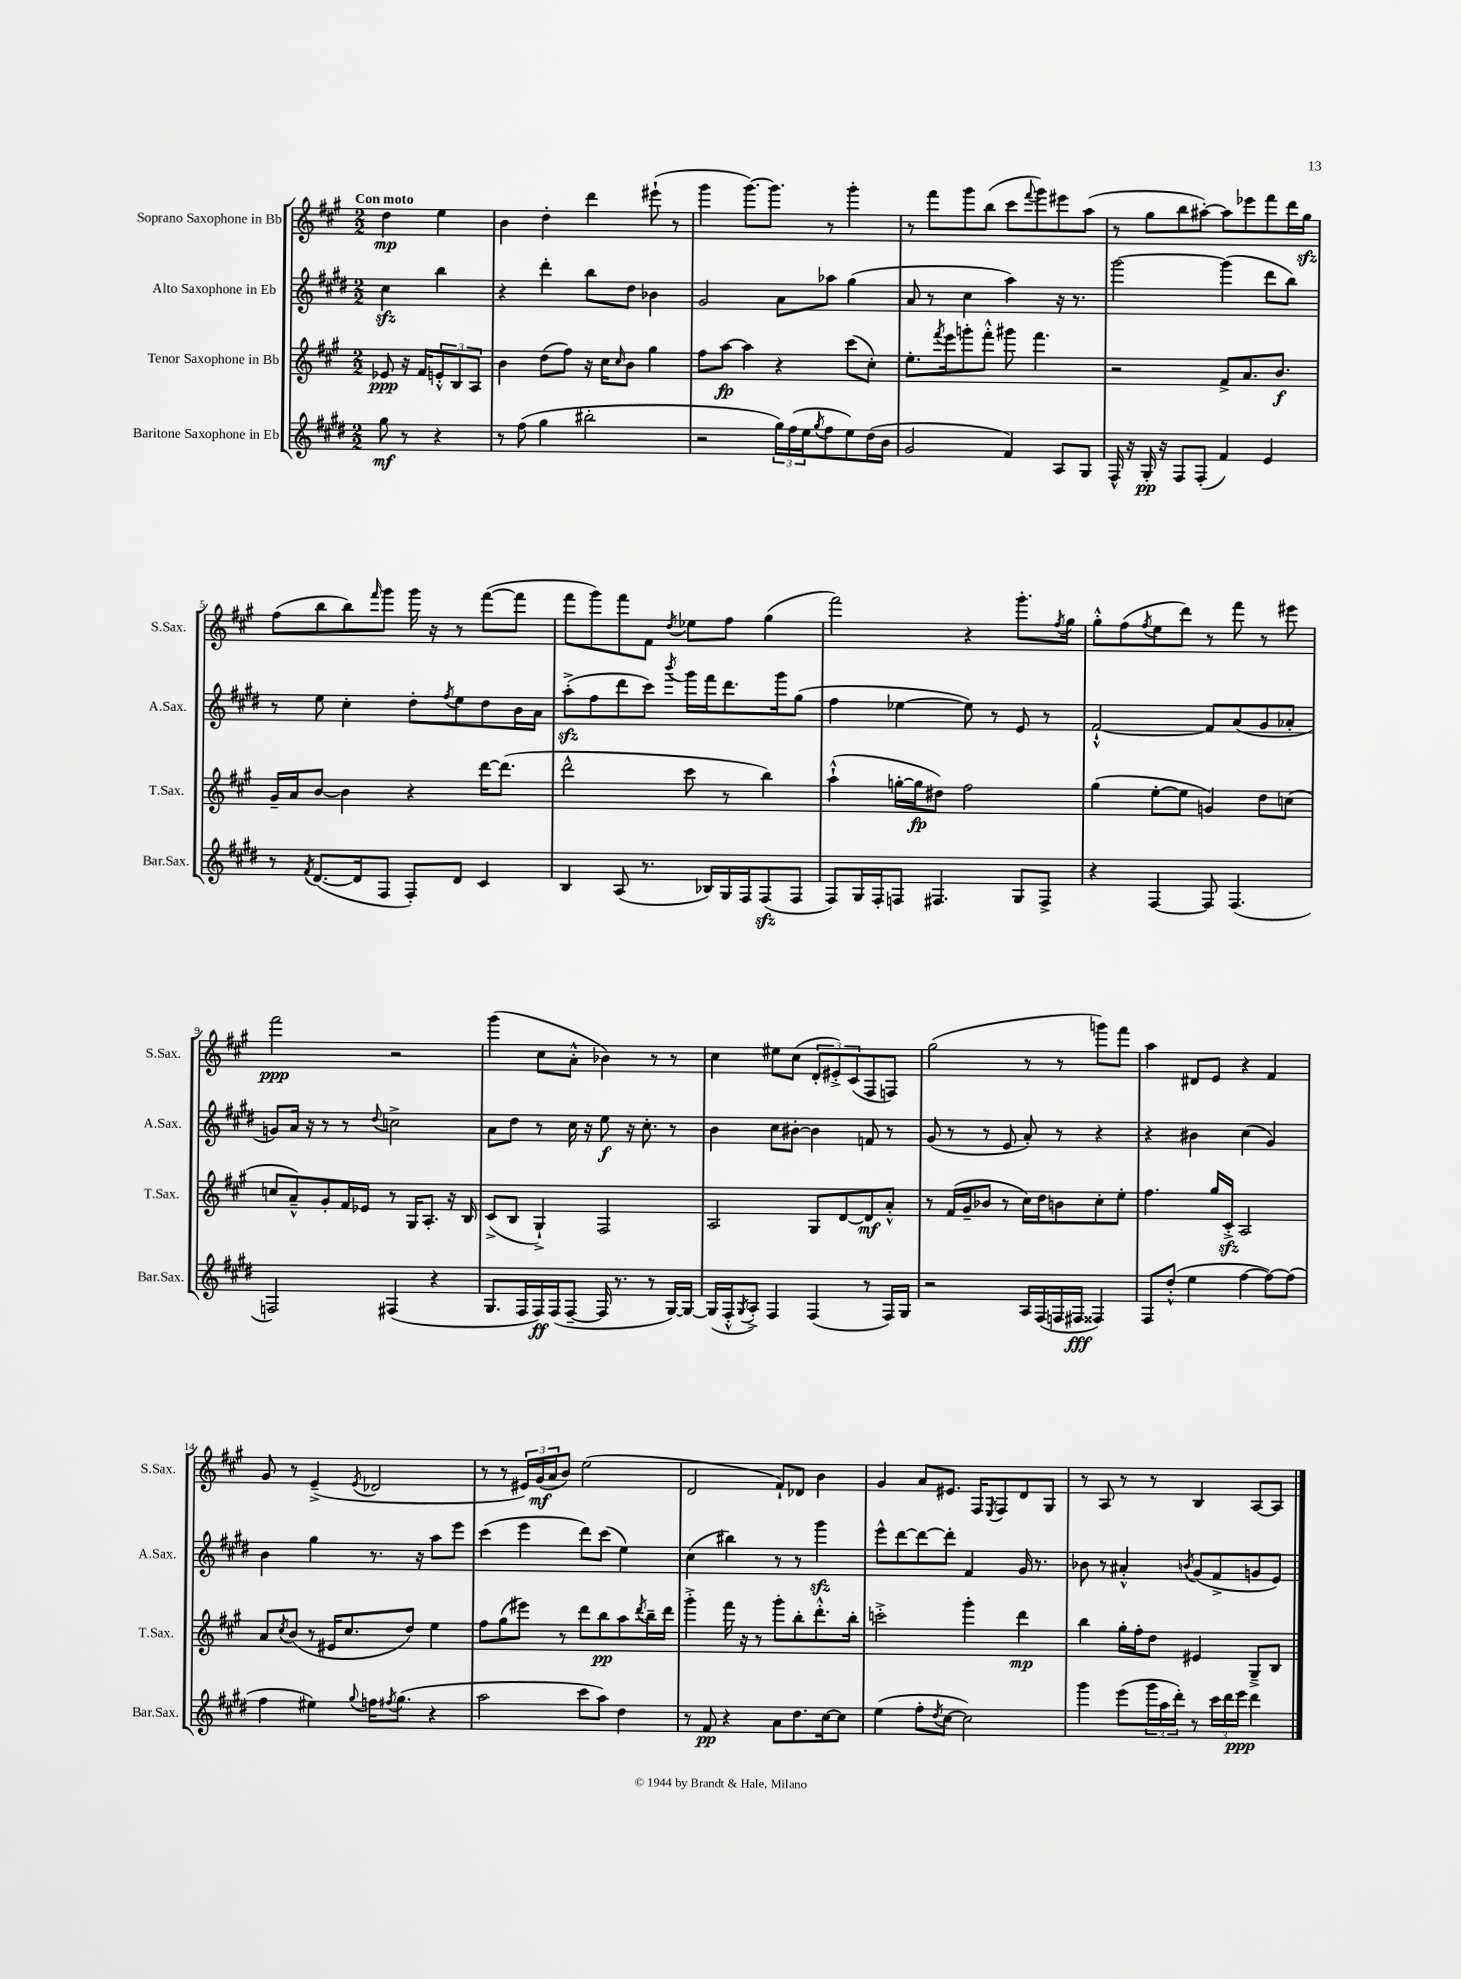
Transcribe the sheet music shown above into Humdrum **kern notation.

**kern	**dynam	**kern	**dynam	**kern	**dynam	**kern	**dynam
*part4	*part4	*part3	*part3	*part2	*part2	*part1	*part1
*staff4	*staff4	*staff3	*staff3	*staff2	*staff2	*staff1	*staff1
*I"Baritone Saxophone in Eb	*	*I"Tenor Saxophone in Bb	*	*I"Alto Saxophone in Eb	*	*I"Soprano Saxophone in Bb	*
*I'Bar.Sax.	*	*I'T.Sax.	*	*I'A.Sax.	*	*I'S.Sax.	*
*clefG2	*	*clefG2	*	*clefG2	*	*clefG2	*
*k[f#c#g#d#]	*	*k[f#c#g#]	*	*k[f#c#g#d#]	*	*k[f#c#g#]	*
*M2/2	*	*M2/2	*	*M2/2	*	*M2/2	*
=	=	=	=	=	=	=	=
!	!	!	!	!	!	!LO:TX:a:B:t=Con moto	!
8gg#\	mf	8e-X/	ppp	4cc#zz\	.	4dd\	mp
8r	.	16r	.	.	.	.	.
.	.	16f#/KL	.	.	.	.	.
4r	.	12en'^^/	.	4bb\	.	4ee\	.
.	.	12B/	.	.	.	.	.
.	.	12A/J	.	.	.	.	.
=1	=1	=1	=1	=1	=1	=1	=1
8r	.	4b\	.	4r	.	4b\	.
(8ff#\	.	.	.	.	.	.	.
4gg#\	.	(8dd\L	.	4ddd#'\	.	4dd'\	.
.	.	8ff#\J)	.	.	.	.	.
2bb#X'\	.	16r	.	8bb\L	.	4ddd\	.
.	.	16cc#\KL	.	.	.	.	.
.	.	16qqcc#/	.	.	.	.	.
.	.	8b\J	.	8dd#\J	.	.	.
.	.	4gg#\	.	4b-X\	.	(8eee#X`\	.
.	.	.	.	.	.	8r	.
=2	=2	=2	=2	=2	=2	=2	=2
2r	.	8ff#\L	.	2g#/	.	4ggg#\	.
.	.	[8aa\J	fp	.	.	.	.
.	.	4aa\]	.	.	.	[8.ggg#\L)	.
.	.	.	.	.	.	8.ggg#\J]	.
24gg#\LL)	.	4r	.	8a\L	.	.	.
(24ff#\	.	.	.	.	.	.	.
24ee\J	.	.	.	.	.	.	.
8qgg#/	.	.	.	.	.	.	.
8ff#\	.	.	.	8aa-X\J	.	8r	.
8ee\)	.	(8ccc#\L	.	(4gg#\	.	4ggg#'\	.
(16dd#\L	.	8cc#'\J)	.	.	.	.	.
16b\JJ	.	.	.	.	.	.	.
=3	=3	=3	=3	=3	=3	=3	=3
2g#/	.	8.ee'\L	.	8a/	.	8r	.
.	.	.	.	8r	.	8fff#\L	.
.	.	8qfff#/	.	.	.	.	.
.	.	16eee\k	.	.	.	.	.
.	.	8gggn'\	.	4cc#\	.	8ggg#\	.
.	.	8fff#'^^\J	.	.	.	(8bb\J	.
4f#/)	.	8ggg#X\	.	4aa\)	.	8ccc#\L	.
.	.	.	.	.	.	8qqfff#/	.
.	.	4.fff#\	.	.	.	8ggg#\)	.
8A/L	.	.	.	16r	.	8eee#X\	.
.	.	.	.	8.r	.	.	.
8G#/J	.	.	.	.	.	(8aa\J	.
=4	=4	=4	=4	=4	=4	=4	=4
16F#^^/	.	2r	.	[2ggg#\	.	8r	.
16r	.	.	.	.	.	.	.
16G#'/	pp	.	.	.	.	8gg#\L	.
16r	.	.	.	.	.	.	.
8F#/L	.	.	.	.	.	8bb\	.
(8F#'/J	.	.	.	.	.	[8aa#X'\J)	.
4f#/)	.	8f#^/L	.	(4ggg#\]	.	8aa#\L]	.
.	.	8.a/	.	.	.	8eee-X\	.
4e/	.	.	.	8ddd#\L	.	8fff#\	.
.	.	8.b/J	f	.	.	.	.
.	.	.	.	8bb\J)	.	16ddd\L	.
.	.	.	.	.	.	16gg#zz\JJ	.
!!LO:LB:g=z
=5	=5	=5	=5	=5	=5	=5	=5
8r	.	16g#~/LL	.	8r	.	(8ff#\L	.
.	.	16a/J	.	.	.	.	.
8qf#/	.	.	.	.	.	.	.
([8.d#/L	.	[8b/J	.	8ee\	.	8bb\	.
.	.	4b\]	.	4cc#'\	.	8bb\)	.
16d#/k]	.	.	.	.	.	.	.
.	.	.	.	.	.	16qqfff#/	.
8F#/J	.	.	.	.	.	8ggg#\J	.
8F#'/L)	.	4r	.	8dd#'\L	.	16ggg#\	.
.	.	.	.	.	.	16r	.
.	.	.	.	8qff#/	.	.	.
8d#/J	.	.	.	8ee\	.	8r	.
4c#/	.	[16ddd\KL	.	8dd#\	.	([8fff#\L	.
.	.	(8.ddd\J]	.	.	.	.	.
.	.	.	.	16b\L	.	8fff#\J]	.
.	.	.	.	16a\JJ	.	.	.
=6	=6	=6	=6	=6	=6	=6	=6
4B/	.	2ddd^^\	.	(8aazz'^\L	.	8fff#\L	.
.	.	.	.	8ff#\	.	8ggg#\)	.
(8A/	.	.	.	8ddd#\	.	8fff#\	.
8.r	.	.	.	8ccc#\J)	.	8f#\J	.
.	.	.	.	8qbbb/	.	8qdd/	.
.	.	8ccc#\	.	16ggg#\LL	.	8ee-X\L	.
16B-X/LL)	.	.	.	16fff#\J	.	.	.
16G#/	.	8r	.	8.ddd#\	.	8ff#\J	.
16F#/J	.	.	.	.	.	.	.
(8F#zz/	.	4bb\)	.	.	.	(4gg#\	.
.	.	.	.	16ggg#\k	.	.	.
8F#/J	.	.	.	(8gg#\J	.	.	.
=7	=7	=7	=7	=7	=7	=7	=7
8F#/L)	.	(4aa`^^\	.	4ff#\	.	2fff#\)	.
16G#/L	.	.	.	.	.	.	.
16F#'/J	.	.	.	.	.	.	.
8Fn/J	.	[16ggn'\LL	.	[4ee-X\	.	.	.
.	.	16gg\J]	fp	.	.	.	.
4.F#X/	.	8dd#X\J)	.	.	.	.	.
.	.	2ff#\	.	8ee-\])	.	4r	.
.	.	.	.	8r	.	.	.
8G#/L	.	.	.	8e/	.	8.ggg#'\L	.
8F#^/J	.	.	.	8r	.	.	.
.	.	.	.	.	.	8qff#/	.
.	.	.	.	.	.	16gg#\Jk	.
=8	=8	=8	=8	=8	=8	=8	=8
4r	.	(4gg#\	.	[2f#`^^/	.	8gg#'^^\L	.
.	.	.	.	.	.	(8ff#\	.
.	.	.	.	.	.	8qff#/	.
[4F#/	.	[8ee'\L	.	.	.	8ee\	.
.	.	8ee\J]	.	.	.	8ddd\J)	.
8F#/]	.	4gn/)	.	8f#/L]	.	8r	.
(4.F#/	.	.	.	(8a/	.	8fff#\	.
.	.	8dd\L	.	8g#/	.	8r	.
.	.	(8ccn\J	.	8a-X'/J	.	8eee#X\	.
!!LO:LB:g=z
=9	=9	=9	=9	=9	=9	=9	=9
2Fn/)	.	8ccn/L	.	8gn/L)	.	2fff#\	ppp
.	.	8a~^^/)	.	16a/Jk	.	.	.
.	.	.	.	16r	.	.	.
.	.	8g#'/	.	8r	.	.	.
.	.	16f#/L	.	8r	.	.	.
.	.	16e-X/JJ	.	.	.	.	.
.	.	.	.	8qqdd#/	.	.	.
(4F#X/	.	8r	.	2ccn^\	.	2r	.
.	.	16G#/KL	.	.	.	.	.
.	.	8.A'/J	.	.	.	.	.
4r	.	.	.	.	.	.	.
.	.	16r	.	.	.	.	.
.	.	16B/	.	.	.	.	.
=10	=10	=10	=10	=10	=10	=10	=10
8.G#/L	.	(8c#^/L	.	8a\L	.	(4ggg#\	.
.	.	8B/J	.	8dd#\J	.	.	.
16F#/L	.	.	.	.	.	.	.
16F#/)	ff	4G#`^/)	.	8r	.	8cc#\L	.
(16F#/J	.	.	.	.	.	.	.
[8F#~/J	.	.	.	16cc#\	.	8a'^^\J	.
.	.	.	.	16r	.	.	.
16F#/]	.	2F#/	.	8ee\	f	4b-X\)	.
8.r	.	.	.	.	.	.	.
.	.	.	.	16r	.	.	.
.	.	.	.	8.cc#'\	.	.	.
8r	.	.	.	.	.	8r	.
[16G#/LL)	.	.	.	8r	.	8r	.
16G#/JJ_	.	.	.	.	.	.	.
=11	=11	=11	=11	=11	=11	=11	=11
(16G#/LL]	.	2A/	.	4b\	.	4cc#\	.
16F#'^^/J	.	.	.	.	.	.	.
8qG#/	.	.	.	.	.	.	.
8A'^/J)	.	.	.	.	.	.	.
4F#/	.	.	.	8cc#\L	.	8ee#X\L	.
.	.	.	.	[8b#X'\J	.	(8cc#\J	.
(4F#/	.	8G#/L	.	4b#\]	.	12d'/L	.
.	.	.	.	.	.	12e#X'^/)	.
.	.	[8d/	.	.	.	.	.
.	.	.	.	.	.	(12c#/	.
8r	.	8d/]	mf	8fn/	.	8F#/	.
16F#/LL)	.	8a'^^/J	.	8r	.	8Fn/J)	.
16G#/JJ	.	.	.	.	.	.	.
=12	=12	=12	=12	=12	=12	=12	=12
2r	.	8r	.	(8g#/	.	(2gg#\	.
.	.	(16f#/LL	.	8r	.	.	.
.	.	16g#~/J	.	.	.	.	.
.	.	8b-X/J	.	8r	.	.	.
.	.	8r	.	8e/	.	.	.
16A/LL	.	16cc#\LL)	.	8a'/)	.	8r	.
(16F#/	.	16dd\J	.	.	.	.	.
16Fn/	.	8bn\	.	8r	.	8r	.
16F#X/JJ	fff	.	.	.	.	.	.
4F##X/)	.	8cc#'\	.	4r	.	8gggn\L)	.
.	.	8ee'\J	.	.	.	8fff#\J	.
=13	=13	=13	=13	=13	=13	=13	=13
8F#/L	.	4.ff#\	.	4r	.	4aa\	.
(8dd#'^^/J	.	.	.	.	.	.	.
4ee\	.	.	.	4b#X\	.	8d#X/L	.
.	.	16gg#/LL	.	.	.	8e/J	.
.	.	16c#zz'^/JJ	.	.	.	.	.
[4ff#\	.	2A/	.	(4cc#\	.	4r	.
8ff#\L_)	.	.	.	4g#/)	.	4f#/	.
(8ff#\J]	.	.	.	.	.	.	.
!!LO:LB:g=z
=14	=14	=14	=14	=14	=14	=14	=14
4ff#\	.	8a/L	.	4b\	.	8g#/	.
.	.	8qcc#/	.	.	.	.	.
.	.	(8b/J	.	.	.	8r	.
4ee#X\)	.	8r	.	4gg#\	.	(4e~^/	.
.	.	16e#X/KL	.	.	.	.	.
.	.	8.cc#/	.	.	.	.	.
8qqgg#/	.	.	.	.	.	8qe/	.
16ffn\KL	.	.	.	8.r	.	2d-X/	.
8qff#X/	.	.	.	.	.	.	.
(8.gg#\J	.	.	.	.	.	.	.
.	.	8dd/J)	.	.	.	.	.
.	.	.	.	16r	.	.	.
4r	.	4ee\	.	8aa\L	.	.	.
.	.	.	.	8eee\J	.	.	.
=15	=15	=15	=15	=15	=15	=15	=15
2aa\	.	8ff#\L	.	(4ccc#\	.	8r	.
.	.	(8gg#\	.	.	.	8r	.
.	.	8eee#X\J)	.	4eee\	.	24e#X/LL)	.
.	.	.	.	.	.	(24g#/	mf
.	.	.	.	.	.	24a/J	.
.	.	8r	.	.	.	8b/J)	.
8ccc#\L	.	8ddd\L	.	8ddd#\L)	.	(2ee\	.
8aa\J)	.	8bb\	pp	(8ccc#\J	.	.	.
4dd#\	.	8aa\	.	4ee\)	.	.	.
.	.	8qddd/	.	.	.	.	.
.	.	16bb~\L	.	.	.	.	.
.	.	16ddd\JJ	.	.	.	.	.
=16	=16	=16	=16	=16	=16	=16	=16
8r	.	4ggg#'^\	.	(4cc#\	.	2d/	.
8f#/	pp	.	.	.	.	.	.
4r	.	16fff#\	.	4bb#X\)	.	.	.
.	.	16r	.	.	.	.	.
.	.	8r	.	.	.	.	.
8a\L	.	8ggg#'\L	.	8r	.	8f#`/L)	.
8.dd#\	.	8bb'\	.	8r	.	8d-X/J	.
.	.	8.ddd'^^\	.	4ggg#zz\	.	4b\	.
[16cc#\k	.	.	.	.	.	.	.
8cc#\J]	.	.	.	.	.	.	.
.	.	16bb'\Jk	.	.	.	.	.
=17	=17	=17	=17	=17	=17	=17	=17
(4ee\	.	2cccn'^\	.	8eee^^\L	.	4g#/	.
.	.	.	.	[8ddd#\	.	.	.
8ff#'\L	.	.	.	8ddd#\_	.	8a/L	.
8qdd#/	.	.	.	.	.	.	.
[8cc#\J	.	.	.	8ddd#'\J]	.	8.e#X/J	.
2cc#\])	.	4ggg#'\	.	4f#/	.	.	.
.	.	.	.	.	.	16F#/KL	.
.	.	.	.	.	.	8qE/	.
.	.	.	.	.	.	8F#/	.
.	.	4ddd\	mp	16g#/	.	8d/	.
.	.	.	.	8.r	.	.	.
.	.	.	.	.	.	8G#/J	.
=18	=18	=18	=18	=18	=18	=18	=18
4ggg#\	.	4bb\	.	8b-X\	.	8r	.
.	.	.	.	8r	.	8A/	.
(8eee\L	.	16gg#'\LL	.	4a#X'^^/	.	8r	.
.	.	16ff#'\J	.	.	.	.	.
24ggg#\L	.	8dd\J	.	.	.	8r	.
24aa\	.	.	.	.	.	.	.
24ddd#'\JJ)	.	.	.	.	.	.	.
.	.	.	.	8qbn/	.	.	.
8r	.	4e#X/	.	(8g#/L	.	4B/	.
24ccc#\LL	.	.	.	8f#^/	.	.	.
24ddd#\	.	.	.	.	.	.	.
24eee\JJ	ppp	.	.	.	.	.	.
4ddd#\	.	8G#~^/L	.	8gn/	.	[8A/L	.
.	.	8B/J	.	8e/J)	.	8A/J]	.
==	==	==	==	==	==	==	==
*-	*-	*-	*-	*-	*-	*-	*-
